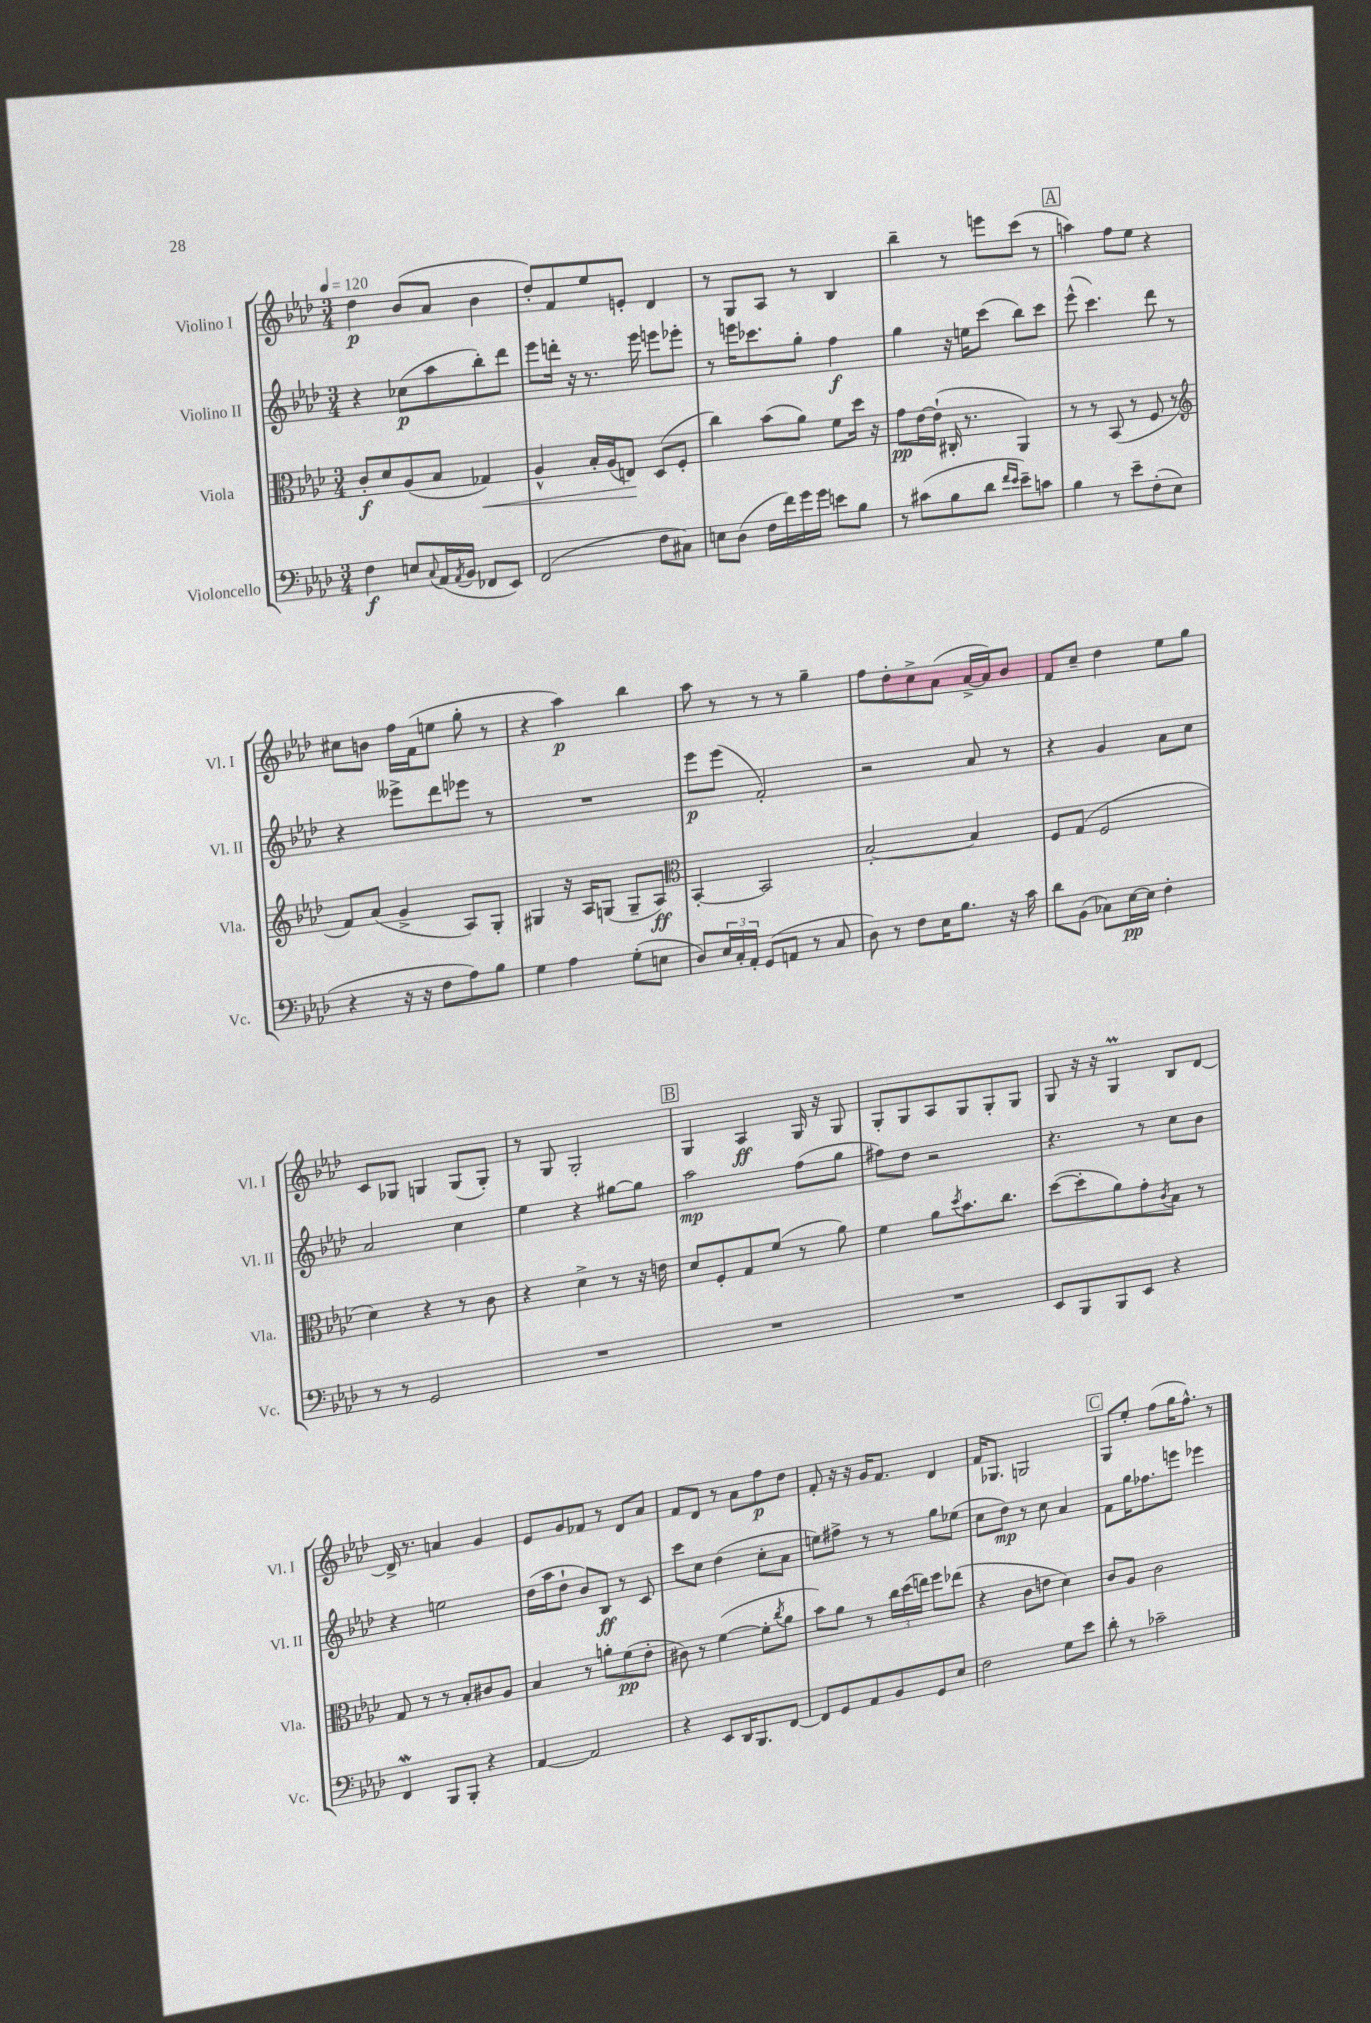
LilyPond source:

<<
\new StaffGroup <<
\new Staff = "s0" \with { instrumentName = "Violino I" shortInstrumentName = "Vl. I" } {
    \clef treble \key aes \major \numericTimeSignature \time 3/4 \tempo 4 = 120
    des''4\p bes'8( aes'8 bes'4 |
    des''8-.) f'8 ees''8 e'8-. des'4 |
    r8 g8 aes8 r8 bes4 |
    bes''4-- r8 e'''8 c'''8( r8 |
    \mark \markup { \box "A" } a''4) f''8 ees''8 r4 |
    cis''8 b'8 f''16 f'16( e''8 g''8-. r8 |
    r4 aes''4\p) bes''4 |
    aes''8 r8 r8 r8 g''4-- |
    f''8 des''8-. c''8-> aes'8( aes'16~-> aes'16) bes'8 |
    f'8 c''8-- des''4 ees''8 g''8 |
    c'8 ges8 g4 g8( g8-.) |
    r8 g8 g2-. |
    \mark \markup { \box "B" } g4 aes4\ff g16 r16 g8 |
    g8-. g8 aes8 g8 g8-. g8 |
    g8 r16 r16 g4\prall bes8 des'8~ |
    des'16-> r8. a'4 g'4 |
    ees'8 g'8 fes'8 r8 des'8 aes'8 |
    f'8 des'8 r8 aes'8 f''8\p des''8 |
    f'8-. r16 r16 g'16 f'8. des'4 |
    f'16 ges8. g2 |
    \mark \markup { \box "C" } g8 ees''8-. f''8( g''16 f''8.-^) r8 \bar "|." |
}
\new Staff = "s1" \with { instrumentName = "Violino II" shortInstrumentName = "Vl. II" } {
    \clef treble \key aes \major \numericTimeSignature \time 3/4
    r4 ces''8\p( aes''8 bes''8-.) des'''8 |
    ees'''8 d'''16-. r16 r8. ees'''16 e'''8 ees'''8-. |
    r8 e'''16 ces'''8. g''8-. f''4\f |
    g''4 r16 e''16 c'''8( bes''8) c'''8 |
    \mark \markup { \box "A" } ees'''8-^( c'''4.) des'''8 r8 |
    r4 eeses'''8-> des'''8 ees'''8 r8 |
    R2. |
    ees'''8\p ees'''8( f'2-.) |
    r2 aes'8 r8 |
    r4 g'4 aes'8 c''8 |
    aes'2 c''4 |
    ees''4 r4 gis''8~ gis''8 |
    \mark \markup { \box "B" } aes''2\mp f''8( g''8 |
    fis''8) des''8 r2 |
    r4. r8 c''8 bes'8 |
    r4 e''2 |
    des''16( aes''16 des''8-! bes'8) bes8\ff r8 c'8 |
    c'''8 c''8 des''4( c''8-. aes'8 |
    e''8) fis''8-> r8 r8 g''8 ees''8( |
    c''8 des''8\mp) r8 c''8 aes'4 |
    \mark \markup { \box "C" } f'8 g''16 fes''8. e'''8 ees'''4 \bar "|." |
}
\new Staff = "s2" \with { instrumentName = "Viola" shortInstrumentName = "Vla." } {
    \clef alto \key aes \major \numericTimeSignature \time 3/4
    c'8-.\f des'8 aes8( bes8 ges4\<) |
    aes4-^ bes16-. aes16( e8\!) des8( f8-. |
    c''4) bes'8( aes'8) f'8 des''16 r16 |
    g'8\pp ees'16~ ees'16-!( cis16-. r8. aes,4) |
    \mark \markup { \box "A" } r8 r8 bes,8( r8 f8 r8 |
    \clef treble f'8) aes'8( g'4-> aes8) g8-. |
    gis4 r16 aes16 g8( g8-- aes8\ff) |
    \clef alto bes,4~-. bes,2 |
    bes2~-. bes4 |
    f8 g8( f2 |
    des'4) r4 r8 c'8 |
    r4 des'4-> r8 r16 e'16 |
    \mark \markup { \box "B" } des'8 f8-. g8 f'8( r8 aes'8) |
    f'4 aes'8 \acciaccatura { des''8 } bes'8. c''8. |
    des''8~( des''8-. aes'8) g'8-. \acciaccatura { c'8 } bes8 r8 |
    g8 r8 r8 bes8-. cis'8 aes8 |
    bes4 r8 a'8-. f'8\pp( ees'8-. |
    cis'8) r8 f'4~( f'8-. \acciaccatura { c''8 } aes'8 |
    bes'8) aes'8 r8 \tuplet 3/2 { c''16 des''16( e''16) } f''8 ees''8( |
    r4 c'8 e'8 des'4) |
    \mark \markup { \box "C" } c'8 aes8 c'2 \bar "|." |
}
\new Staff = "s3" \with { instrumentName = "Violoncello" shortInstrumentName = "Vc." } {
    \clef bass \key aes \major \numericTimeSignature \time 3/4
    f4\f e8 \appoggiatura { c8 } aes,16( \acciaccatura { aes,8 } bes,16 fes,8 ees,8) |
    f,2( f8 cis8) |
    e8 des8( f16 f'16) g'16 g'16 e'8 bes8 |
    r8 cis'8( bes8 des'8 \grace { f'16 ees'16 } ees'8--) c'8 |
    \mark \markup { \box "A" } bes4 r8 ees'8-- f8-.( ees8 |
    r4 r16 r16 f8 aes8) bes8 |
    g4 aes4 g8-.( e8 |
    des8) \tuplet 3/2 { ees16 c16-. aes,16-. } g,8( a,8 r8 c8 |
    des8) r8 f8 ees16 bes8. r16 c'16 |
    des'8 bes,8( ces8) ees16~\pp ees16 f4-. |
    r8 r8 g,2 |
    R2. |
    \mark \markup { \box "B" } R2. |
    R2. |
    ees,8 bes,,8 bes,,8 ees,8 r4 |
    f,4\mordent bes,,8 bes,,8-. r4 |
    aes,4~ aes,2 |
    r4 ees,8 des,16 bes,,8. f,8~ |
    f,8 g,8 aes,8 bes,8 g,8 ees8 |
    f2 g8 ees'8 |
    \mark \markup { \box "C" } des'8-. r8 ces'2-- \bar "|." |
}
>>
>>
\layout { \context { \Score \remove "Bar_number_engraver" } }
